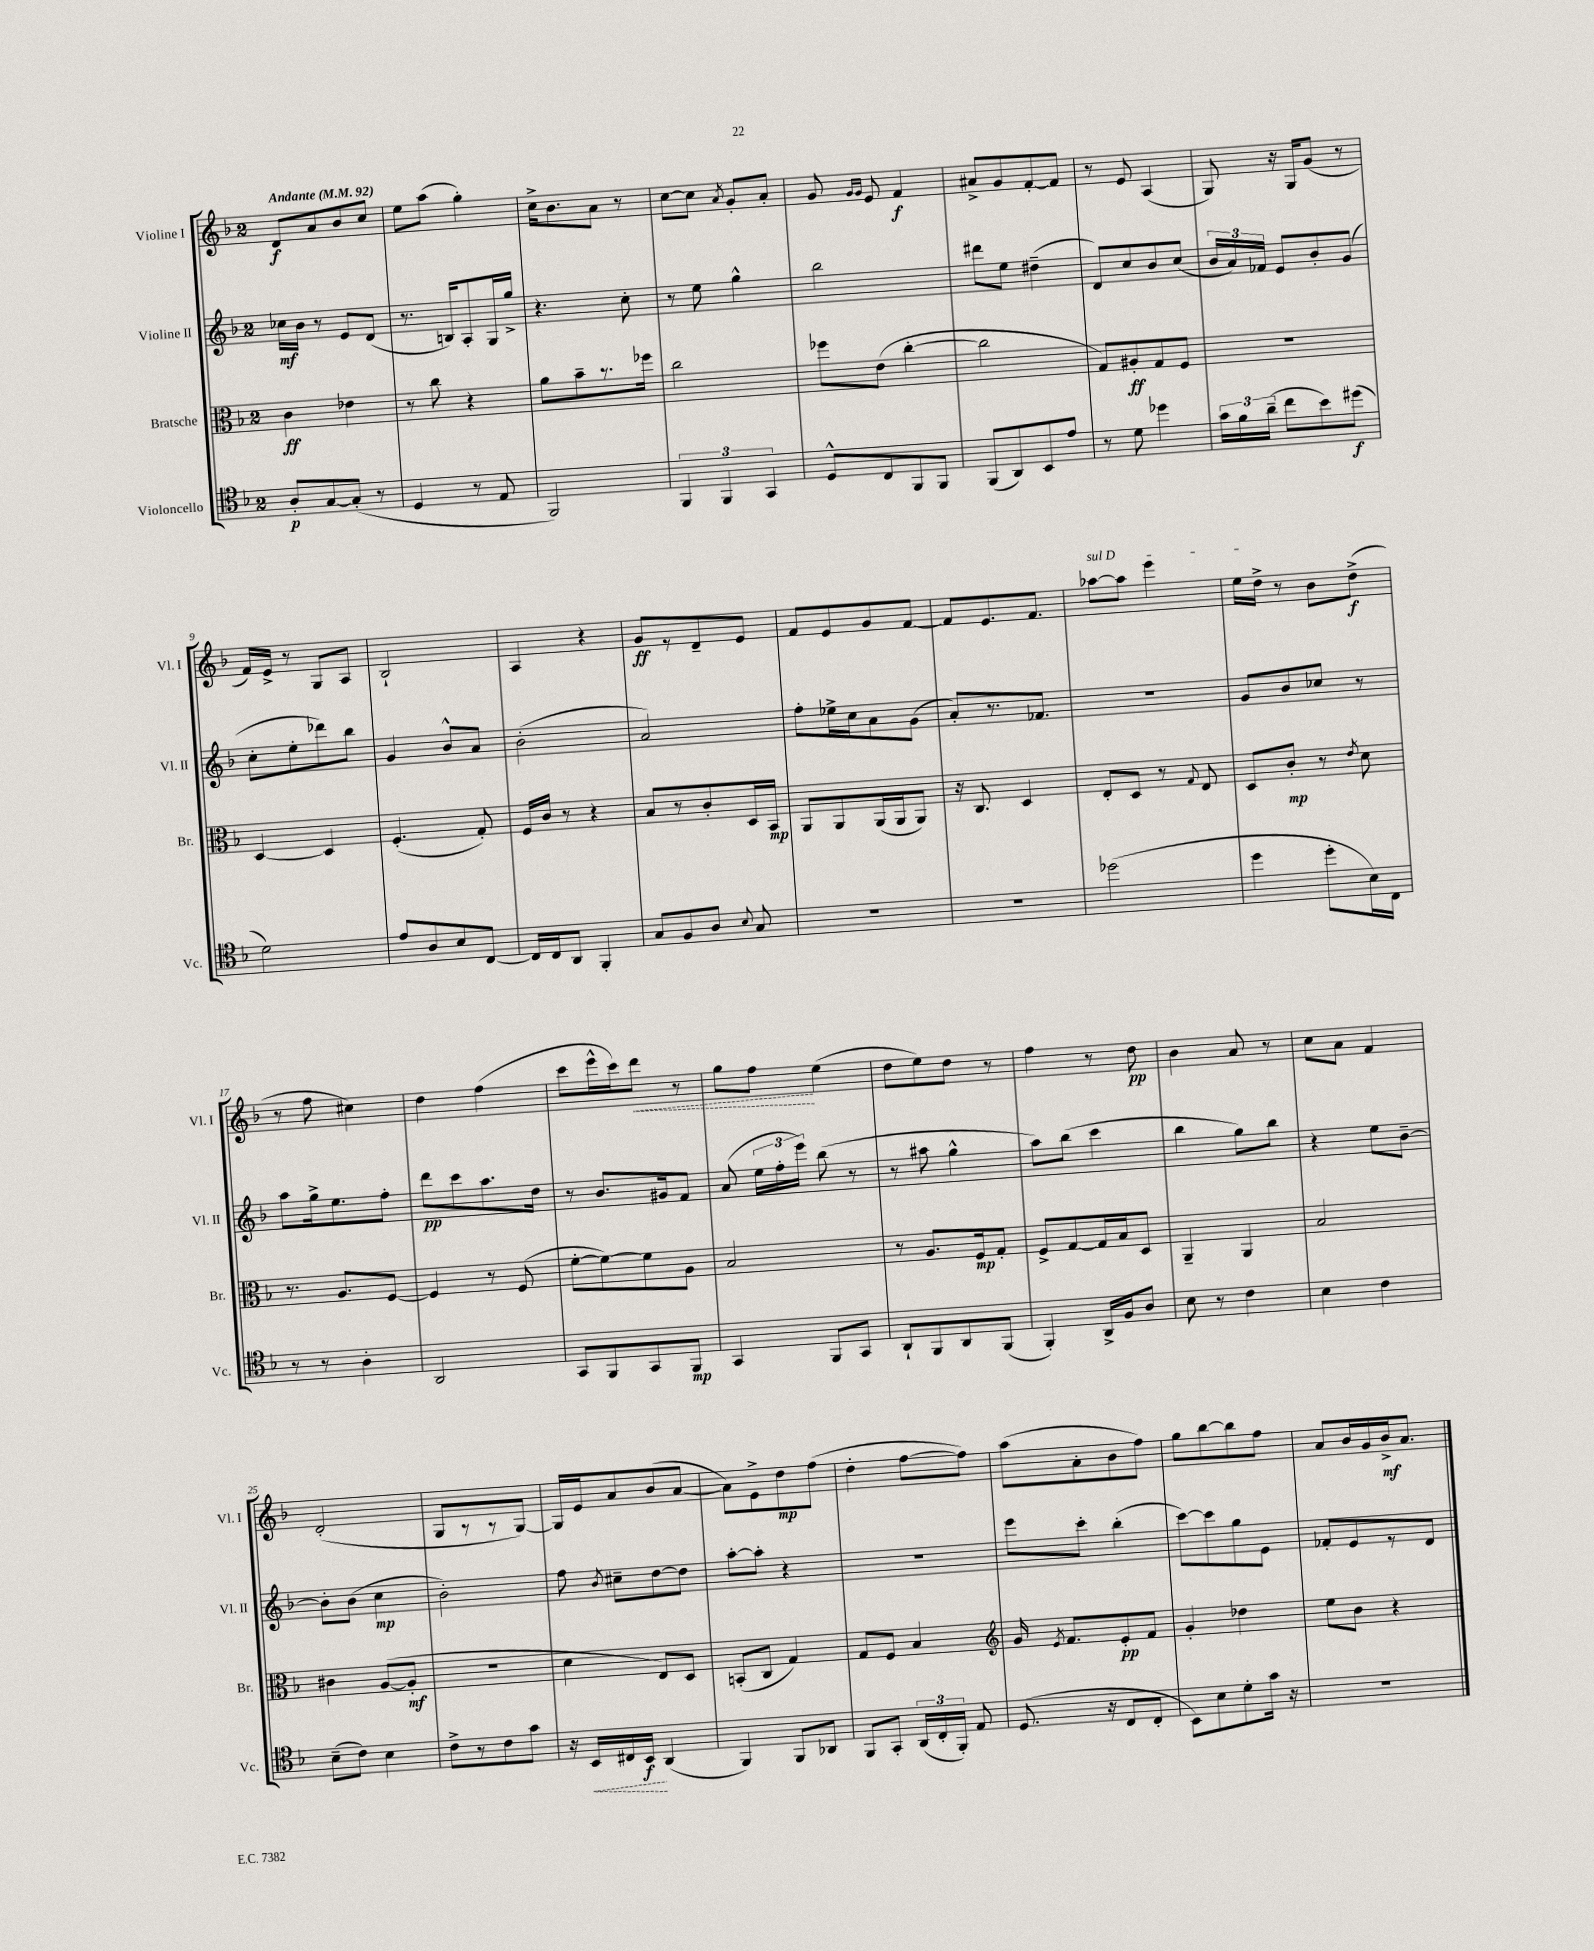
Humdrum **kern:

**kern	**kern	**kern	**kern
*staff4	*staff3	*staff2	*staff1
*clefC4	*clefC3	*clefG2	*clefG2
*k[b-]	*k[b-]	*k[b-]	*k[b-]
*M2/4	*M2/4	*M2/4	*M2/4
*MM92	*MM92	*MM92	*MM92
8A'	4c	16cc-	8d
.	.	16b-	.
[8G	.	8r	8a
(8G']	4e-	8e	8b-
8r	.	(8d	8cc
=	=	=	=
4D	8r	8.r	8ee
.	8cc	.	(8aa
.	.	16B)	.
8r	4r	8A'	4gg')
8E	.	16G	.
.	.	16gg^	.
=	=	=	=
2FF)	8a	4.r	16cc^
.	.	.	8.b-
.	8b-~	.	.
.	8.r	.	8a
.	.	8cc'	8r
.	16ff-	.	.
=	=	=	=
6FF	2cc	8r	[8cc
.	.	8ee	8cc]
6FF	.	.	.
.	.	.	8qa
.	.	4gg^^	8g'
6GG	.	.	.
.	.	.	8a'
=	=	=	=
8D^^	8ff-	2bb-	8g
.	.	.	16qqg
.	.	.	16qqg
8C	(8e	.	8e
8FF	[4cc'	.	4f
8FF	.	.	.
=	=	=	=
(8FF	2cc]	8ddd#	8a#^
8AA)	.	8ee	8g
8BB-	.	(4dd#~	[8f'
8e	.	.	8f]
=	=	=	=
8r	8G)	8d)	8r
8d	8A#'	8cc	8e
4dd-	8G	8b-	(4A
.	8F	(8cc	.
=	=	=	=
24g	2r	24b-	8G)
24f	.	24a)	.
(24a~	.	24f-	.
8cc	.	8e	16r
.	.	.	16G
8b-)	.	8b-'	(8g
(8dd#	.	(8g	8r
=	=	=	=
2d)	[4D	8cc'	16f)
.	.	.	16e^
.	.	8ee'	8r
.	4D]	8ddd-)	8G
.	.	8bb-	8A
=	=	=	=
8e	(4.F'	4g	2B-`
8A	.	.	.
8B-	.	8b-^^	.
[8C	8G')	8a	.
=	=	=	=
16C]	16F	(2b-'	4A
16C	16c	.	.
8AA	8r	.	.
4FF'	4r	.	4r
=	=	=	=
8G	8B-	2a)	8g
8F	8r	.	8r
8A	8c'	.	8d~
8qqB-	.	.	.
8G	16D	.	8e
.	16BB-	.	.
=	=	=	=
2r	8AA	8ff'	8f
.	8AA	16ee-^	8e
.	.	16cc	.
.	(16AA	8a	8g
.	16AA	.	.
.	8AA)	(8g	[8f
=	=	=	=
2r	16r	8a')	8f]
.	8.C	.	.
.	.	8.r	8.e
.	4D	.	.
.	.	8.f-	8.f
=	=	=	=
(2dd-	8E'	2r	[8aa-
.	8D	.	8aa-]
.	8r	.	4eee
.	8qqG	.	.
.	8E	.	.
=	=	=	=
4dd	8D	8g	16ee
.	.	.	16dd^
.	8c'	8b-	8r
8dd'	8r	8cc-	8b-
.	8qe	.	.
16B-)	8d	8r	(8dd^
16C	.	.	.
=	=	=	=
8r	8.r	8aa	8r
8r	.	16gg^	8ff
.	8.A	8.ee	.
4A'	.	.	4cc#)
.	[8F	8ff'	.
=	=	=	=
2AA	4F]	8ddd	4dd
.	.	8ccc	.
.	8r	8.aa	(4ff
.	(8F	.	.
.	.	16dd	.
=	=	=	=
8GG	[8f'	8r	8ccc
8FF	8f_)	8.b-	16eee^^
.	.	.	16ccc)
8GG	8f]	.	8ddd
.	.	16g#	.
8FF	8A	8f	8r
=	=	=	=
4GG	2B-	(8a	8gg
.	.	24ee	8ff
.	.	24ff'	.
.	.	24eee)	.
8FF	.	(8bb-	(4ee
8GG	.	8r	.
=	=	=	=
8AA`	8r	8r	8dd
8FF	8.A	8aa#	8ee)
8AA	.	4gg^^	8dd
.	16F	.	.
(8FF	8G'	.	8r
=	=	=	=
4FF')	8F^	8aa)	4ff
.	[8G	(8bb-	.
16AA^	16G]	4ccc	8r
16F	16B-	.	.
8A	8D	.	8dd
=	=	=	=
8B-	4AA~	4bb-	4b-
8r	.	.	.
4c	4AA	8gg)	8a
.	.	8bb-	8r
=	=	=	=
4B-	2B-	4r	8cc
.	.	.	8a
4c	.	8ee	4f
.	.	[8b-~	.
=	=	=	=
(8B-~	4c#	8b-']	(2d'
8c)	.	(8b-	.
4B-	([8A	4cc	.
.	8A']	.	.
=	=	=	=
8c^	2r	2b-')	8G
8r	.	.	8r
8c	.	.	8r
8g	.	.	[8G)
=	=	=	=
16r	4d	8ff	16G]
16BB-	.	.	16e
.	.	8qb-	.
16C#	.	8cc#~	8a
16BB-	.	.	.
(4AA	8E)	[8dd	(8b-
.	8D	8dd]	[8a
=	=	=	=
4FF)	(8BB'	[8aa'	8a])
.	8C	8aa']	8e^
8FF	4G)	4r	8dd
8AA-	.	.	(8ff
=	=	=	=
8FF	8G	2r	4dd'
8GG'	8F	.	.
(24AA	4B-	.	[8ff
24C'	.	.	.
24FF')	.	.	.
8E	.	.	8ff])
=	=	=	=
*	*clefG2	*	*
(8.D	16g	8eee	(8aa
.	8qe	.	.
.	8.f	.	.
.	.	8ccc'	8a'
16r	.	.	.
8C	8e'	(4bb-'	8b-
8C'	8f	.	8ff)
=	=	=	=
8BB-)	4g'	[8ccc)	8gg
8B-	.	8ccc]	[8bb-
8d'	4dd-	8gg	8bb-]
16g	.	8e	8ff
16r	.	.	.
=	=	=	=
2r	8ee	8f-'	8a
.	8b-	8e	16b-
.	.	.	16g
.	4r	8r	16b-^
.	.	.	8.a
.	.	8d	.
==	==	==	==
*-	*-	*-	*-
